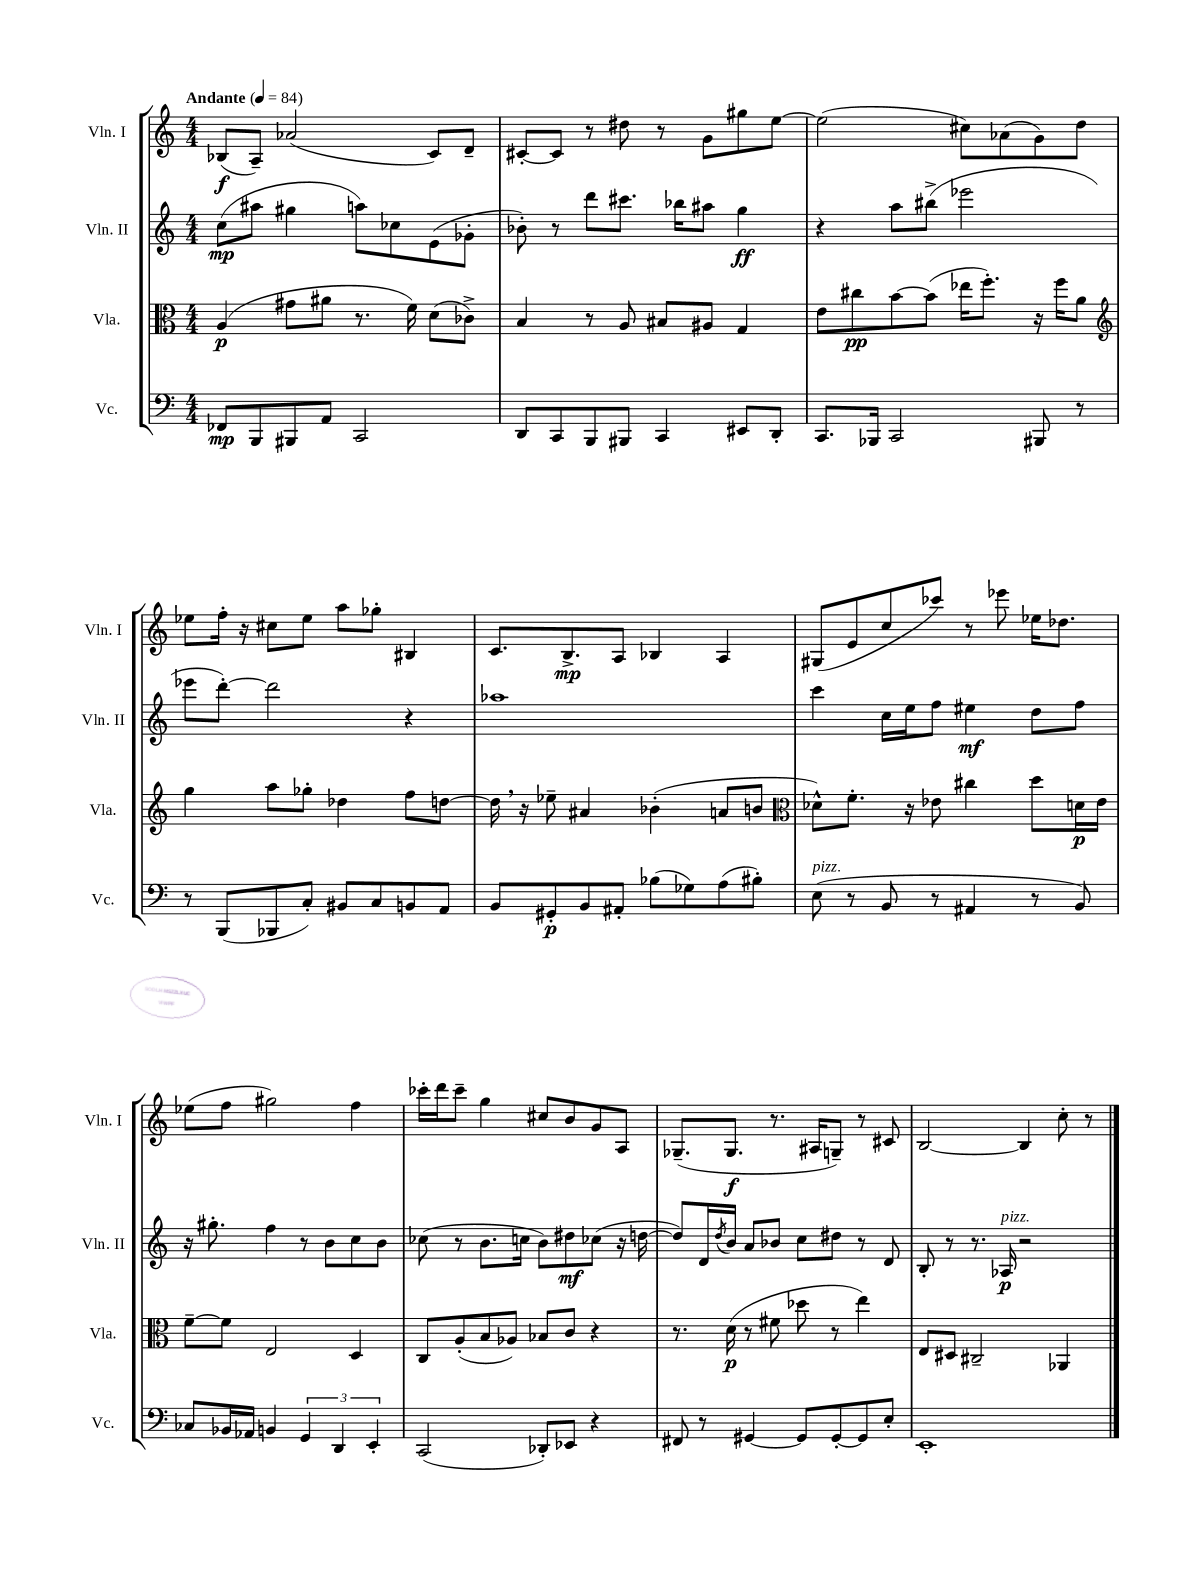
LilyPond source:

<<
\new StaffGroup <<
\new Staff = "s0" \with { instrumentName = "Vln. I" shortInstrumentName = "Vln. I" } {
    \clef treble \key c \major \numericTimeSignature \time 4/4 \tempo "Andante" 4 = 84
    bes8\f( a8--) aes'2( c'8) d'8-- |
    cis'8~-. cis'8 r8 dis''8 r8 g'8 gis''8 e''8~ |
    e''2( cis''8) aes'8( g'8) d''8 |
    ees''8 f''16-. r16 cis''8 ees''8 a''8 ges''8-. bis4 |
    c'8. b8.->\mp a8 bes4 a4 |
    gis8( e'8 c''8 ces'''8) r8 ees'''8 ees''16 des''8. |
    ees''8( f''8 gis''2) f''4 |
    ces'''16-. d'''16 ces'''8-- g''4 cis''8 b'8 g'8 a8 |
    ges8.--( ges8.\f r8. ais16 g8--) r8 cis'8 |
    b2~ b4 c''8-. r8 \bar "|." |
}
\new Staff = "s1" \with { instrumentName = "Vln. II" shortInstrumentName = "Vln. II" } {
    \clef treble \key c \major \numericTimeSignature \time 4/4
    c''8\mp( ais''8 gis''4 a''8) ces''8 e'8( ges'8-. |
    bes'8-.) r8 d'''8 cis'''8. bes''16 ais''8 g''4\ff |
    r4 a''8 bis''8->( ees'''2 |
    ees'''8 d'''8~-.) d'''2 r4 |
    aes''1 |
    c'''4 c''16 e''16 f''8 eis''4\mf d''8 f''8 |
    r16 gis''8.-. f''4 r8 b'8 c''8 b'8 |
    ces''8( r8 b'8. c''16 b'8) dis''8\mf ces''8( r16 d''16~ |
    d''8) d'16 \acciaccatura { d''8 } b'16 a'8 bes'8 c''8 dis''8 r8 d'8 |
    b8-. r8 r8. aes16\p^\markup { \italic "pizz." } r2 \bar "|." |
}
\new Staff = "s2" \with { instrumentName = "Vla." shortInstrumentName = "Vla." } {
    \clef alto \key c \major \numericTimeSignature \time 4/4
    a4\p( gis'8 ais'8 r8. f'16) d'8( ces'8->) |
    b4 r8 a8 bis8 ais8 g4 |
    e'8 cis''8\pp b'8~ b'8( ees''16 f''8.-.) r16 f''16 a'8 |
    \clef treble g''4 a''8 ges''8-. des''4 f''8 d''8~ |
    d''16 \breathe r16 ees''8-- ais'4 bes'4-.( a'8 b'8 |
    \clef alto des'8-^) f'8.-. r16 ees'8 cis''4 d''8 d'16\p ees'16 |
    f'8~-- f'8 e2 d4 |
    c8 a8-.( b8 aes8) bes8 c'8 r4 |
    r8. d'16\p( r8 fis'8 des''8 r8 e''4) |
    e8 dis8 cis2-- aes,4 \bar "|." |
}
\new Staff = "s3" \with { instrumentName = "Vc." shortInstrumentName = "Vc." } {
    \clef bass \key c \major \numericTimeSignature \time 4/4
    fes,8\mp b,,8 bis,,8 a,8 c,2 |
    d,8 c,8 b,,8 bis,,8 c,4 eis,8 d,8-. |
    c,8. bes,,16 c,2 bis,,8 r8 |
    r8 b,,8( bes,,8 c8-.) bis,8 c8 b,8 a,8 |
    b,8 gis,8-.\p b,8 ais,8-. bes8( ges8) a8( bis8-.) |
    e8^\markup { \italic "pizz." }( r8 b,8 r8 ais,4 r8 b,8) |
    ces8 bes,16 aes,16 b,4 \tuplet 3/2 { g,4 d,4 e,4-. } |
    c,2( des,8-.) ees,8 r4 |
    fis,8 r8 gis,4~ gis,8 gis,8~-. gis,8 e8-. |
    e,1-. \bar "|." |
}
>>
>>
\layout { \context { \Score \remove "Bar_number_engraver" } }
